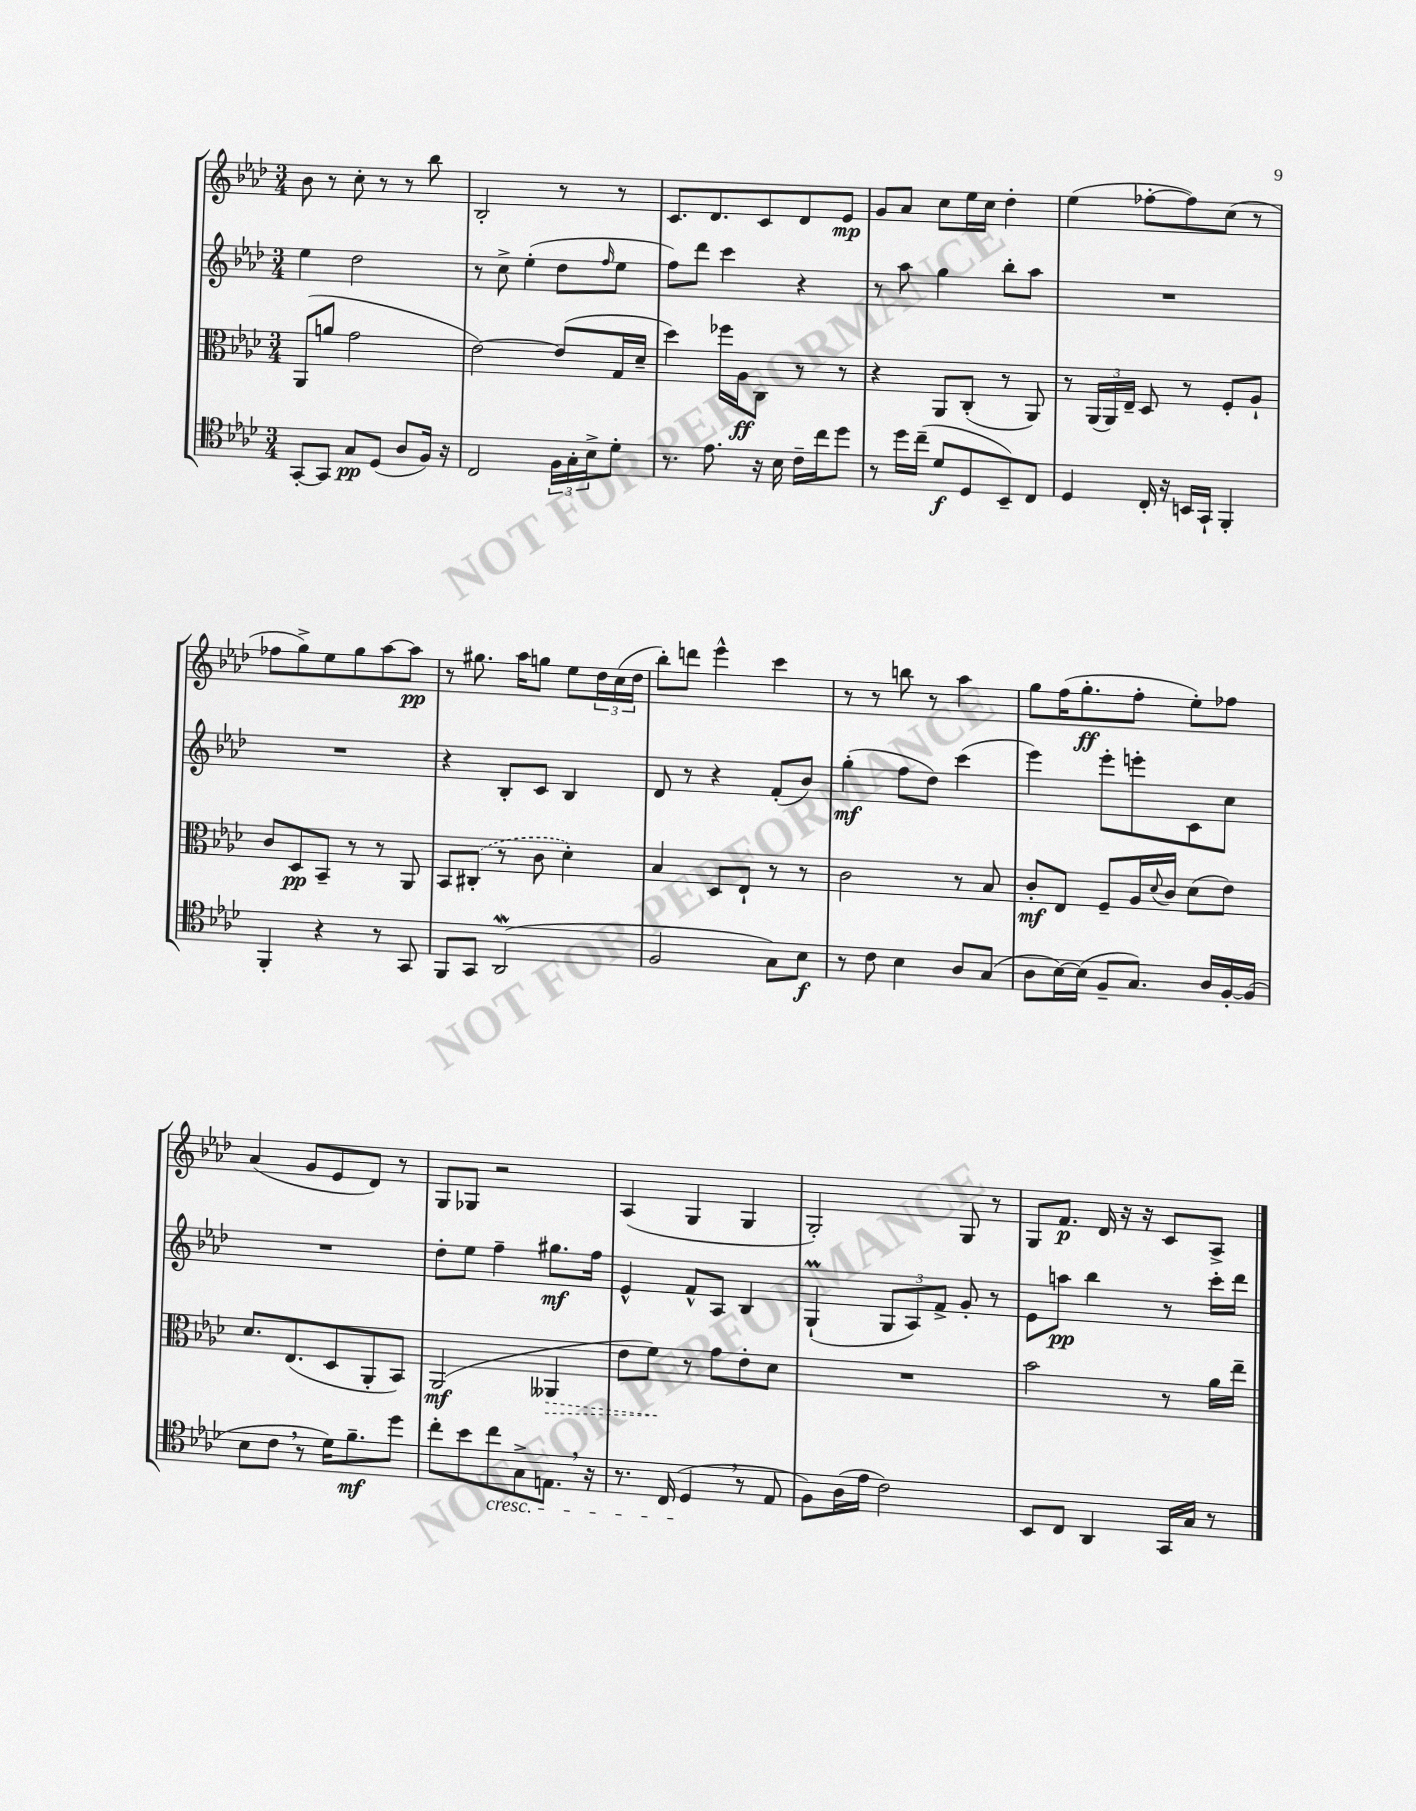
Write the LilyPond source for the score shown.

<<
\new StaffGroup <<
\new Staff = "s0" {
    \clef treble \key aes \major \numericTimeSignature \time 3/4
    bes'8 r8 c''8-. r8 r8 bes''8 |
    bes2-. r8 r8 |
    c'8. des'8. c'8 des'8 ees'8\mp |
    g'8 aes'8 c''8 ees''16 c''16 des''4-. |
    ees''4( fes''8~-. fes''8) c''8( r8 |
    fes''8 g''8->) ees''8 g''8 aes''8~ aes''8\pp |
    r8 gis''8. aes''16 g''8 ees''8 \tuplet 3/2 { des''16 c''16( des''16 } |
    bes''8-.) d'''8 ees'''4-^ c'''4 |
    r8 r8 b''8 r8 aes''4 |
    g''8 f''16( g''8.-.\ff f''8-. ees''8-.) fes''8 |
    aes'4( g'8 ees'8 des'8) r8 |
    g8 ges8 r2 |
    aes4( g4 g4 |
    g2-.) g8 r8 |
    g8 f'8.\p des'16 r16 r16 c'8 aes8-> \bar "|." |
}
\new Staff = "s1" {
    \clef treble \key aes \major \numericTimeSignature \time 3/4
    ees''4 des''2 |
    r8 c''8-> ees''4-.( des''8 \grace { f''16 } ees''8 |
    f''8) des'''8 c'''4 r4 |
    r8 aes''8 g''4 bes''8-. aes''8 |
    R2. |
    R2. |
    r4 bes8-. c'8 bes4 |
    des'8 r8 r4 f'8-.( bes'8) |
    g''4-.\mf( f''8 des''8) c'''4( |
    ees'''4) ees'''8-. e'''8-. c'8 c''8 |
    R2. |
    des''8-. ees''8 f''4-- gis''8.\mf f''16 |
    ees'4-^ f'8-^ aes8 bes4 |
    g4-!\prall( \tuplet 3/2 { g8 aes8) f'8-> } g'8-. r8 |
    ees'8 a''8\pp bes''4 r8 c'''16-. des'''16 \bar "|." |
}
\new Staff = "s2" {
    \clef alto \key aes \major \numericTimeSignature \time 3/4
    aes,8( a'8 g'2 |
    ees'2~) ees'8( g16 des'16-- |
    des''4) fes''16 aes16\ff c8 r8 r8 |
    r4 aes,8 c8-.( r8 aes,8) |
    r8 \tuplet 3/2 { aes,16( aes,16) ees16-- } des8 r8 f8-. aes8-! |
    c'8 des8\pp bes,8-- r8 r8 aes,8 |
    bes,8 \once \slurDashed cis8-.( r8 c'8 des'4-.) |
    bes4 des8 ees8-! r8 r8 |
    c'2 r8 bes8 |
    c'8-.\mf ees8 f8-- aes16 \appoggiatura { des'8 } c'16 des'8( ees'8) |
    des'8. ees8.( des8 aes,8-. bes,8) |
    aes,2\mf( \once \override Hairpin.style = #'dashed-line aeses,4\> |
    ees'8 f'8\!) r8 g'8 ees'8-. des'8 |
    R2. |
    bes'2 r8 aes'16 ees''16-- \bar "|." |
}
\new Staff = "s3" {
    \clef tenor \key aes \major \numericTimeSignature \time 3/4
    g,8~-. g,8 g8\pp des8( aes8 f16) r16 |
    c2 \tuplet 3/2 { f16 g16-. bes16-> } des'8-. |
    r8. ees'8. r16 bes16 c'16-- c''16 des''8 |
    r8 des''16 c''16--( des'8\f des8 bes,8--) c8 |
    des4 c16-. r16 b,16 g,16-! f,4-. |
    f,4-. r4 r8 g,8 |
    f,8 g,8 aes,2\mordent( |
    f2 g8) bes8\f |
    r8 c'8 bes4 aes8 g8( |
    aes8 bes16~) bes16( f8-- g8.) aes16 f16~-. f16( |
    bes8 c'8 \breathe r8 des'16) f'8.--\mf des''8 |
    c''8-. bes'8 c''8\cresc g8-> e8. \breathe r16 |
    r8. c16( des4\! \breathe r8 ees8 |
    f8) aes16( ees'16 c'2) |
    bes,8 c8 aes,4 g,16 g16 r8 \bar "|." |
}
>>
>>
\layout { \context { \Score \remove "Bar_number_engraver" } }
